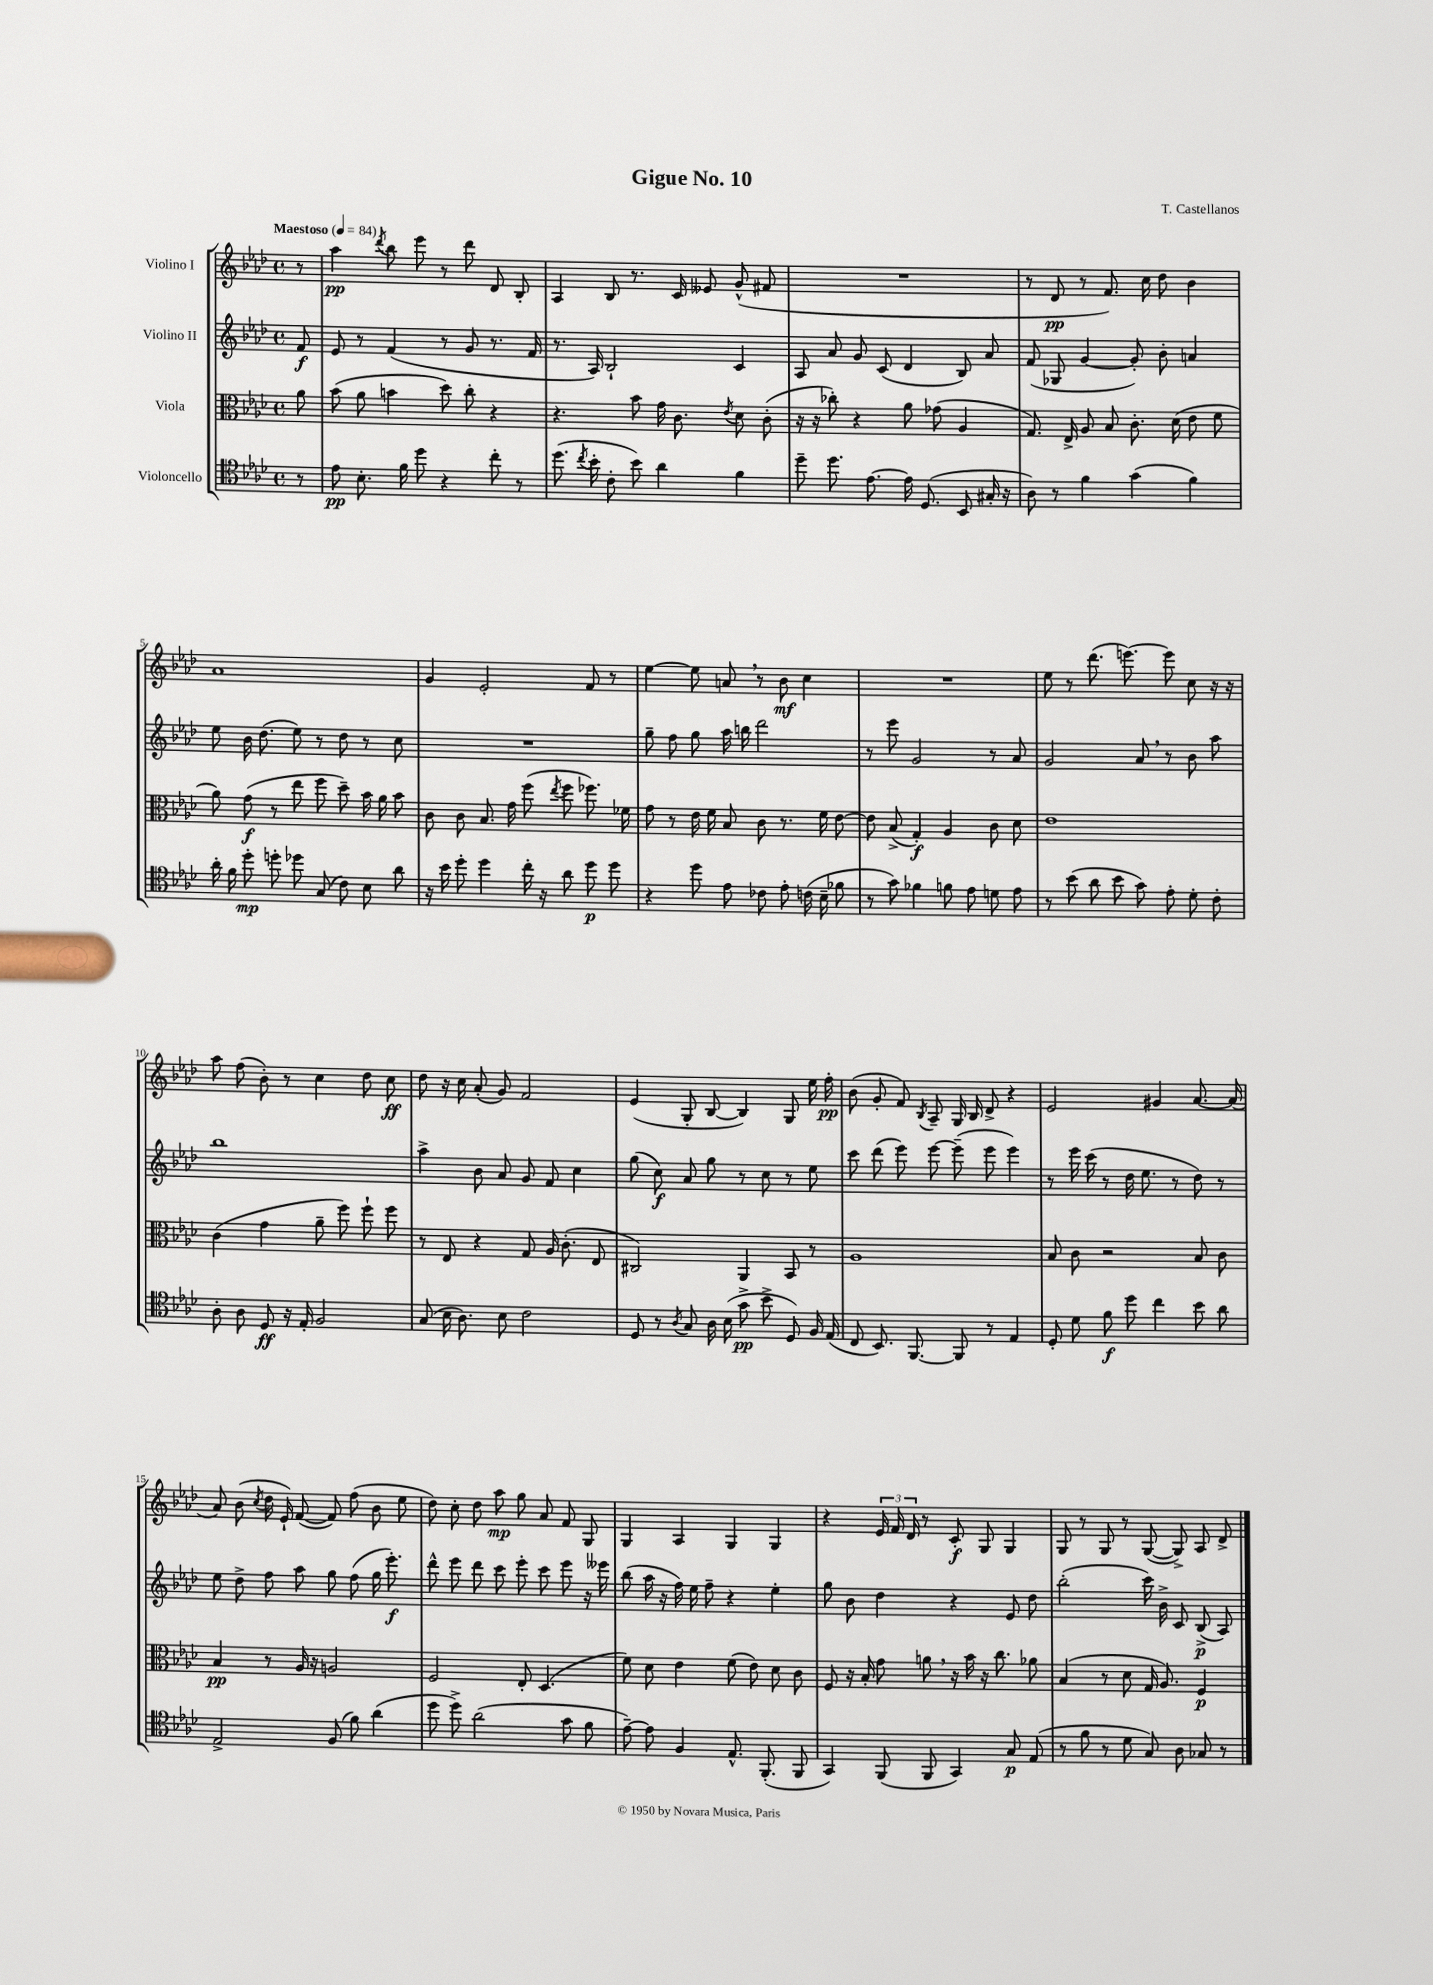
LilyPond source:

\header { title = "Gigue No. 10" composer = "T. Castellanos" }
<<
\new StaffGroup <<
\new Staff = "s0" \with { instrumentName = "Violino I" } {
    \clef treble \key aes \major \defaultTimeSignature \time 4/4 \partial 8 \tempo "Maestoso" 4 = 84
    \autoBeamOff r8 |
    aes''4\pp \acciaccatura { des'''8 } bes''8 ees'''8 r8 des'''8 des'8 bes8-. |
    aes4 bes8 r8. c'16 eeses'8 g'8-^( fis'8 |
    R1 |
    r8 des'8\pp r8 f'8.) c''16 des''8 bes'4 |
    aes'1 |
    g'4 ees'2-. f'8 r8 |
    ees''4~ ees''8 a'8 \breathe r8 bes'8\mf c''4 |
    R1 |
    ees''8 r8 des'''8.( e'''8.~) e'''8 c''8 r16 r16 |
    aes''8 f''8( bes'8-.) r8 c''4 des''8 c''8\ff |
    des''8 r16 c''16 aes'8-.( g'8) f'2 |
    ees'4( g8-. bes8~ bes4) g8 ees''16 f''16-.\pp |
    bes'8( g'8-. f'8) \acciaccatura { bes8 } aes8-- g16 bes16 des'8-> r4 |
    ees'2 gis'4 aes'8.~ aes'16( |
    aes'8) bes'8( \acciaccatura { c''8 } des''16 ees'16-!) f'8~( f'8) f''8( bes'8 ees''8 |
    des''8) c''8-. des''8 aes''8\mp g''8 aes'8 f'8 g8 |
    g4 aes4 g4 g4 |
    r4 \tuplet 3/2 { ees'16 f'16 des'16 } r8 c'8-.\f g8 g4 |
    g8 r8 g8 r8 g8~( g8->) aes8 des'8-> \bar "|." |
}
\new Staff = "s1" \with { instrumentName = "Violino II" } {
    \clef treble \key aes \major \defaultTimeSignature \time 4/4 \partial 8
    \autoBeamOff f'8\f |
    ees'8 r8 f'4( r8 g'8 r8. f'16 |
    r8. aes16) bes2-! c'4 |
    aes8 aes'8 g'8 c'8( des'4 bes8) aes'8 |
    f'8( ges8 g'4~ g'8-.) bes'8-. a'4 |
    ees''8 bes'16 des''8.( ees''8) r8 des''8 r8 c''8 |
    R1 |
    g''8-- f''8 g''8 aes''16 b''16 des'''2 |
    r8 ees'''8 g'2 r8 aes'8 |
    g'2 aes'8 \breathe r8 bes'8 aes''8 |
    bes''1 |
    aes''4-> bes'8 aes'8 g'8 f'8 c''4 |
    g''8( c''8\f) aes'8 g''8 r8 c''8 r8 ees''8 |
    c'''8 des'''8( ees'''8) ees'''8~ ees'''8--( ees'''8 ees'''4) |
    r8 ees'''16 c'''16( r8 des''16 ees''8. r8 des''8) r8 |
    ees''8 des''8-> f''8 aes''8 g''8 f''8( g''16 ees'''8.-.\f) |
    des'''8-^ ees'''8 des'''8 c'''8 ees'''8-. c'''8 ees'''8 r16 eeses'''16 |
    bes''8( aes''16 r16 f''16) ees''16 f''8-- r4 ees''4-. |
    g''8 bes'8 des''4 r4 ees'8 des''8 |
    bes''2-.( c'''16) bes'16-> c'8 bes8->\p( aes8) \bar "|." |
}
\new Staff = "s2" \with { instrumentName = "Viola" } {
    \clef alto \key aes \major \defaultTimeSignature \time 4/4 \partial 8
    \autoBeamOff aes'8 |
    bes'8( aes'8 b'4 des''8) c''8-. r4 |
    r4. bes'8 g'16 c'8. \acciaccatura { ees'8 } des'8 c'8-.( |
    r16 r16 ces''8-.) r4 aes'8 ges'8( aes4 |
    g8.) ees16-> aes8 bes8 c'8.-. des'16( ees'8 f'8 |
    aes'8) g'8\f( r8 ees''8 f''8 des''8--) bes'16 aes'16 bes'8 |
    c'8 c'8 bes8. g'16 f''8( \acciaccatura { ees''8 } f''8 fes''8.) fes'16 |
    g'8 r8 ees'16 f'16 bes8 c'8 r8. f'16 ees'8~ |
    ees'8 bes8->( g4-.\f) aes4 c'8 des'8 |
    ees'1 |
    c'4( g'4 aes'8-- f''8) f''8-! f''8 |
    r8 ees8 r4 g8 aes16 c'8.-.( ees8 |
    cis2) aes,4 bes,8 r8 |
    aes1 |
    bes8 c'8 r2 bes8 c'8 |
    bes4\pp r8 aes16 r16 a2 |
    f2 ees8-. des4.( |
    f'8) des'8 ees'4 f'8( ees'8) des'8 c'8 |
    f8 r16 bes16-. g'8 a'8 \breathe r16 bes'16 r16 c''8. aes'8 |
    bes4( r8 des'8 g16 aes8.) f4\p \bar "|." |
}
\new Staff = "s3" \with { instrumentName = "Violoncello" } {
    \clef tenor \key aes \major \defaultTimeSignature \time 4/4 \partial 8
    \autoBeamOff r8 |
    ees'8\pp bes8.-. f'16 des''8 r4 c''8-. r8 |
    des''8.( \acciaccatura { c''8 } bes'16-. c'8-. bes'8) aes'4 f'4 |
    des''8-- des''8. ees'8.~ ees'16 des8.( bes,8 gis16-. r16 |
    aes8) r8 f'4 g'4( f'4) |
    aes'16-. f'16 des''8-.\mp d''8-. des''8 g8( c'8) bes8 aes'8 |
    r16 bes'16 des''8-. des''4 c''16-. r16 aes'8 des''8\p des''8 |
    r4 des''8 ees'8 ces'8 ees'8-. c'16( bes16-- fes'8 |
    r8 g'8) fes'4 f'8 ees'8 d'8 ees'8 |
    r8 bes'8( aes'8 bes'8 g'8) ees'8-. des'8-. c'8-. |
    aes8-. aes8 des8\ff r16 ees16-. f2 |
    g8( bes16 aes8.) bes8 c'2 |
    des8 r8 \acciaccatura { aes8 } g8 aes16 bes16( g'8->\pp bes'8-> des8) f16 ees16( |
    c8 bes,8.) f,8.~ f,8 r8 ees4 |
    des8-. des'8 f'8\f des''8 c''4 bes'8 aes'8 |
    ees2-> f8( f'8) aes'4( |
    des''8 des''8->) aes'2( g'8 f'8 |
    ees'8~--) ees'8 f4 ees8.-^ f,8.-.( f,8 |
    g,4) f,8( f,8 g,4) g8\p ees8( |
    r8 f'8 r8 des'8 g8) aes8 ges8 r8 \bar "|." |
}
>>
>>
